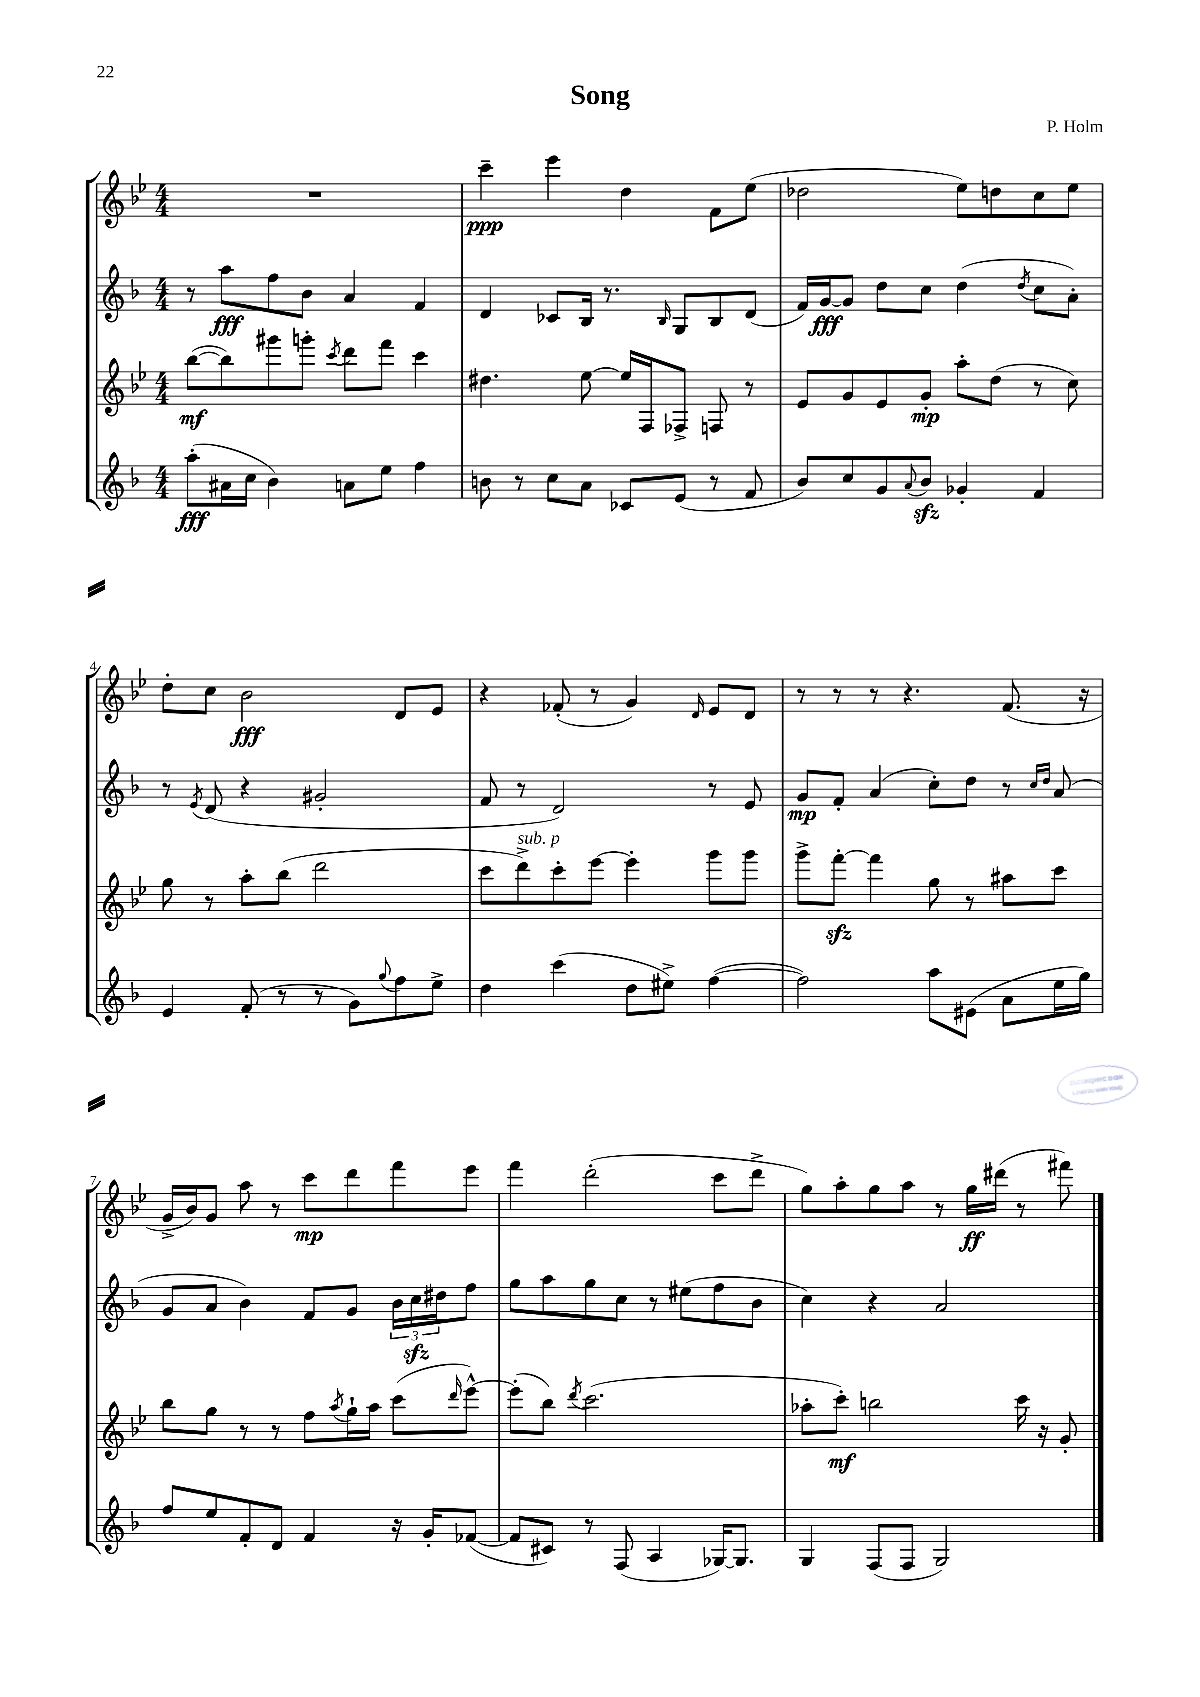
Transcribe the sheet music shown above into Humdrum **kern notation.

**kern	**kern	**kern	**kern
*staff4	*staff3	*staff2	*staff1
*clefG2	*clefG2	*clefG2	*clefG2
*k[b-]	*k[b-e-]	*k[b-]	*k[b-e-]
*M4/4	*M4/4	*M4/4	*M4/4
(8aa'\L	([8bb-\L	8r	1r
16a#\L	8bb-\])	8aa\L	.
16cc\JJ	.	.	.
4b-\)	8ggg#\	8ff\	.
.	8ggg'\J	8b-\J	.
.	8qccc/	.	.
8a\L	8ddd\L	4a/	.
8ee\J	8fff\J	.	.
4ff\	4ccc\	4f/	.
=	=	=	=
8b\	4.dd#\	4d/	4ccc~\
8r	.	.	.
8cc\L	.	8c-/L	4eee-\
8a\J	[8ee-\	16B-/Jk	.
.	.	8.r	.
8c-/L	16ee-/]LL	.	4dd\
.	16F/J	.	.
.	.	16qqB-/	.
(8e/J	8F-^/J	8G/L	.
8r	8F/	8B-/	8f\L
8f/	8r	(8d/J	(8ee-\J
=	=	=	=
8b-/L)	8e-/L	16f/LL)	2dd-\
.	.	[16g/J	.
8cc/	8g/	8g/]J	.
8g/	8e-/	8dd\L	.
8qqa/	.	.	.
8b-/J	8g'/J	8cc\J	.
4g-'/	8aa'\L	(4dd\	8ee-\L)
.	(8dd\J	.	8dd\
.	.	8qdd/	.
4f/	8r	8cc\L	8cc\
.	8cc\)	8a'\J)	8ee-\J
=	=	=	=
4e/	8gg\	8r	8dd'\L
.	.	8qe/	.
.	8r	(8d/	8cc\J
(8f'/	8aa'\L	4r	2b-\
8r	(8bb-\J	.	.
8r	2ddd\	2g#'/	.
8g\L)	.	.	.
8qqgg/	.	.	.
8ff\	.	.	8d/L
8ee^\J	.	.	8e-/J
=	=	=	=
4dd\	8ccc\L	8f/	4r
.	8ddd^\)	8r	.
(4ccc\	8ccc'\	2d/)	(8f-'/
.	[8eee-\J	.	8r
8dd\L	4eee-'\]	.	4g/)
8ee#^\J)	.	.	.
.	.	.	16qqd/
([4ff\	8ggg\L	8r	8e-/L
.	8ggg\J	8e/	8d/J
=	=	=	=
2ff\])	8ggg^\L	8g/L	8r
.	[8fff'\J	8f'/J	8r
.	4fff\]	(4a/	8r
.	.	.	4.r
8aa\L	8gg\	8cc'\L)	.
(8e#\J	8r	8dd\J	.
8a\L	8aa#\L	8r	(8.f/
.	.	16qqcc/LL	.
.	.	16qqdd/JJ	.
16ee\L	8ccc\J	(8a/	.
16gg\JJ)	.	.	16r
=	=	=	=
8ff/L	8bb-\L	8g/L	16g^/LL
.	.	.	16b-/J)
8ee/	8gg\J	8a/J	8g/J
8f'/	8r	4b-\)	8aa\
8d/J	8r	.	8r
4f/	8ff\L	8f/L	8ccc\L
.	8qaa/	.	.
.	16gg`\L	8g/J	8ddd\
.	16aa\JJ	.	.
16r	(8ccc\L	24b-\LL	8fff\
.	.	24cc\	.
16g'/LK	.	.	.
.	.	24dd#\J	.
.	16qqddd/	.	.
([8f-/J	[8eee-^^\J)	8ff\J	8eee-\J
=	=	=	=
8f-/]L	(8eee-'\]L	8gg\L	4fff\
8c#/J)	8bb-\J)	8aa\	.
.	8qddd/	.	.
8r	(2.ccc\	8gg\	(2ddd'\
(8F/	.	8cc\J	.
4A/	.	8r	.
.	.	(8ee#\L	.
[16G-/LK)	.	8ff\	8ccc\L
8.G-/]J	.	.	.
.	.	8b-\J	8ddd^\J
=	=	=	=
4G/	8aa-'\L	4cc\)	8gg\L)
.	8ccc'\J)	.	8aa'\
(8F/L	2bb\	4r	8gg\
8F/J	.	.	8aa\J
2G/)	.	2a/	8r
.	.	.	16gg\LL
.	.	.	(16ddd#\JJ
.	16ccc\	.	8r
.	16r	.	.
.	8g'/	.	8fff#\)
==	==	==	==
*-	*-	*-	*-
